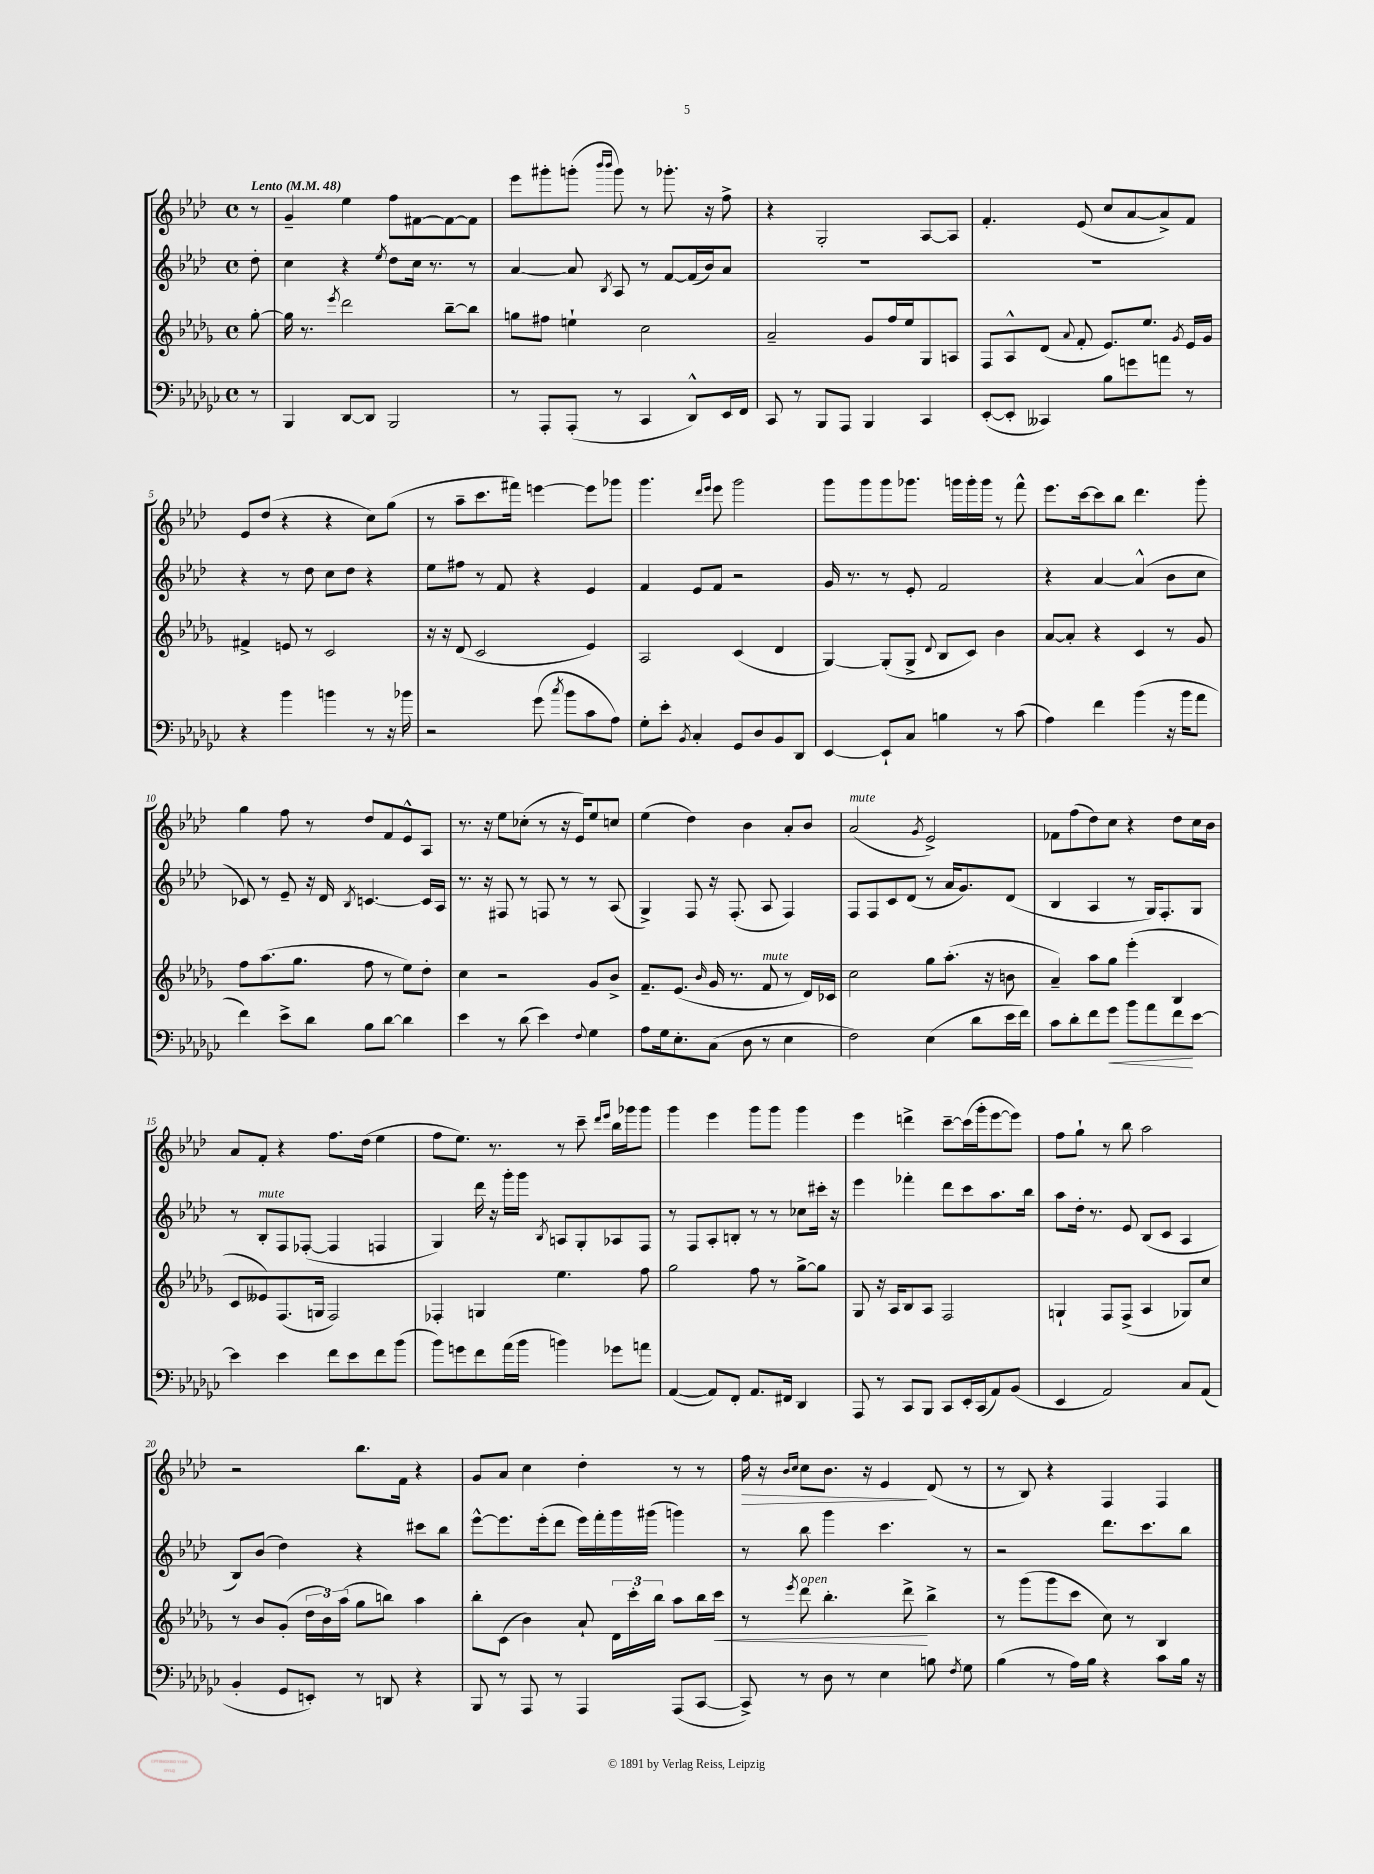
<<
\new StaffGroup <<
\new Staff = "s0" {
    \clef treble \key aes \major \defaultTimeSignature \time 4/4 \partial 8 \tempo "Lento" 4 = 48
    \autoBeamOff r8 |
    g'4-- ees''4 f''8[ fis'8~ fis'8~ fis'8] |
    ees'''8[ gis'''8-. g'''8]-.( \grace { bes'''16[ bes'''16] } g'''8) r8 ges'''8.-. r16 f''8-> |
    r4 g2-. aes8[~ aes8] |
    f'4.-. ees'8( c''8[ aes'8~ aes'8->) f'8] |
    ees'8[ des''8]( r4 r4 c''8[) g''8]( |
    r8 aes''8[-- c'''8. fis'''16]) e'''4~ e'''8[ ges'''8] |
    g'''4. \grace { des'''16[ ees'''16] } ees'''8 g'''2 |
    g'''8[ g'''8 g'''8 ges'''8.] g'''16[ g'''16-. g'''16] r8 f'''8-^ |
    ees'''8.[ c'''16~ c'''8 bes''8] des'''4. g'''8-. |
    g''4 f''8 r8 des''8[ f'8 ees'8-^ aes8] |
    r8. r16 ees''8[ ces''8]-.( r8 r16 ees'16[) ees''8 c''8] |
    ees''4( des''4) bes'4 aes'8[-. bes'8] |
    aes'2^\markup { \italic "mute" }( \acciaccatura { g'8 } ees'2->) |
    fes'8[ f''8( des''8) c''8] r4 des''8[ c''16 bes'16] |
    aes'8[ f'8]-. r4 f''8.[ des''16]( ees''4 |
    f''8[ ees''8.]) r8. r8 c'''8-- \grace { des'''16[ ees'''16] } bes''16[ ges'''16 ges'''8] |
    g'''4 ees'''4 g'''8[ g'''8] g'''4 |
    ees'''4 d'''4-> c'''8[~-- c'''16( g'''16-. ees'''8~ ees'''8]) |
    f''8[ g''8]-! r8 bes''8 aes''2 |
    r2 bes''8.[ f'16] r4 |
    g'8[ aes'8] c''4 des''4-. r8 r8 |
    f''16\> r16 \grace { bes'16[ c''16] } c''8[ bes'8.] r16 ees'4\! des'8( r8 |
    r8 bes8) r4 f4 f4 \bar "|." |
}
\new Staff = "s1" {
    \clef treble \key aes \major \defaultTimeSignature \time 4/4 \partial 8
    \autoBeamOff des''8-. |
    c''4 r4 \acciaccatura { ees''8 } des''8[ c''16] r8. r8 |
    aes'4~ aes'8 \acciaccatura { bes8 } aes8 r8 f'8[~ f'16( bes'16) aes'8] |
    R1 |
    R1 |
    r4 r8 des''8 c''8[ des''8] r4 |
    ees''8[ fis''8] r8 f'8 r4 ees'4 |
    f'4 ees'8[ f'8] r2 |
    g'16 r8. r8 ees'8-. f'2 |
    r4 aes'4~ aes'4-^( bes'8[ c''8] |
    ces'8) r8 ees'8-- r16 des'16 \acciaccatura { bes8 } c'4.~ c'16[ aes16] |
    r8. r16 fis8 r8 f8 r8 r8 aes8( |
    g4->) f8 r16 f8.-.( aes8 f4) |
    f8[ f8 c'8 des'8]( r8 aes'16[ g'8.) des'8]( |
    bes4 aes4 r8 g16[) f8.-. g8] |
    r8 bes8[-.^\markup { \italic "mute" } f8 fes8]~-.( fes4 f4 |
    g4) des'''16 r16 g'''16[-. g'''16] \acciaccatura { bes8 } a8[ g8-. aes8 f8] |
    r8 f8[ aes8-. b8]-. r8 r8 ces''8[ cis'''16]-. r16 |
    ees'''4 fes'''4-. des'''8[ c'''8 aes''8. bes''16] |
    aes''8[ des''16]-. r8. ees'8 bes8[( c'8] aes4 |
    bes8[) bes'8]( des''4) r4 cis'''8[ bes''8] |
    ees'''8[~-^ ees'''8. ees'''16-.( des'''8] ees'''16[) f'''16-. g'''16 gis'''16]( g'''4) |
    r8 bes''8 g'''4 c'''4. r8 |
    r2 des'''8.[ c'''8. bes''8] \bar "|." |
}
\new Staff = "s2" {
    \clef treble \key des \major \defaultTimeSignature \time 4/4 \partial 8
    \autoBeamOff ges''8~-. |
    ges''16 r8. \acciaccatura { ees'''8 } des'''2 bes''8[~-- bes''8] |
    g''8[ fis''8] e''4-! c''2 |
    aes'2-- ges'8[ f''16 ees''16 ges8 a8] |
    f8[ aes8-^ des'8]( \appoggiatura { aes'8 } f'8-. ees'8.[) ees''8.] \acciaccatura { ges'8 } ees'16[ ges'16] |
    fis'4-> e'8 r8 c'2 |
    r16 r16 des'8( c'2 ees'4) |
    aes2 c'4( des'4 |
    ges4~) ges8[-.( ges8]-> \appoggiatura { des'8 } bes8[ c'8]) bes'4 |
    aes'8[~ aes'8]-. r4 c'4 r8 ges'8 |
    f''8[ aes''8.( ges''8.] f''8 r8 ees''8[) des''8]-. |
    c''4 r2 ges'8[ bes'8]-> |
    f'8.[-- ees'8.]( \grace { bes'16 } ges'16 r8. f'8^\markup { \italic "mute" } r8 des'16[) ces'16] |
    c''2 ges''8[ aes''8.]-.( r16 b'8 |
    aes'4--) aes''8[ ges''8] ees'''4-.( bes4 |
    c'8[ eeses'8) f8.( g16] f2) |
    fes4-. g4 ees''4. f''8 |
    ges''2 f''8 r8 ges''8[~-> ges''8] |
    ges8 r16 aes16[ bes8 aes8] f2 |
    g4-! f8[ f8]->( aes4 ges8[) c''8] |
    r8 bes'8[ ges'8]-.( \tuplet 3/2 { des''16[ bes'16) aes''16]( } ges''8[ b''8]) aes''4 |
    bes''8[-. c'8]( bes'4) aes'8-! \tuplet 3/2 { des'16[ c'''16-. bes''16] } aes''8[ bes''16 c'''16]\< |
    r8 \acciaccatura { ees'''8 } des'''8^\markup { \italic "open" } bes''4.-. des'''8->\! bes''4-> |
    r8 ges'''8[( ges'''8 c'''8] c''8) r8 bes4 \bar "|." |
}
\new Staff = "s3" {
    \clef bass \key ges \major \defaultTimeSignature \time 4/4 \partial 8
    \autoBeamOff r8 |
    bes,,4 des,8[~ des,8] bes,,2 |
    r8 aes,,8[-. aes,,8]-.( r8 ces,4 des,8[-^) ees,16 f,16] |
    ces,8 r8 bes,,8[ aes,,8] bes,,4 ces,4 |
    ees,8[~-.( ees,8]-. ceses,4) bes8[ g'8 a'8] r8 |
    r4 bes'4 b'4 r8 r16 bes'16 |
    r2 ges'8( \acciaccatura { ces''8 } bes'8[ ces'8 aes8]) |
    ges8[-. ees'8]-. \acciaccatura { bes,8 } ces4-. ges,8[ des8 bes,8 des,8] |
    ees,4~ ees,8[-! ces8] b4 r8 ces'8( |
    aes4) f'4 bes'4( r16 bes'16[ aes'8] |
    f'4) ees'8[-> des'8] bes8[ des'8]~ des'4 |
    ees'4 r8 des'8( ees'4) \appoggiatura { f8 } ges4 |
    aes8[ ges16 ees8.-. ces8]( des8 r8 ees4 |
    f2) ees4( des'8[ ees'16 f'16]) |
    ces'8[ des'8-. f'8 ges'8]\< bes'8[ aes'8 f'8\! ees'8]~ |
    ees'4 ees'4 f'8[ ees'8 f'8 bes'8]( |
    bes'8[) g'8 f'8 aes'16( bes'16] b'4) ges'8[ a'8] |
    aes,4~( aes,8[) f,8]-. aes,8.[ fis,16] des,4 |
    aes,,8 r8 ces,8[ bes,,8] ces,8[ ees,16-. ces,16( aes,8) bes,8]( |
    ees,4 aes,2) ces8[ aes,8]( |
    bes,4-. ges,8[ e,8]-.) r8 d,8 r4 |
    bes,,8 r8 aes,,8 r8 aes,,4 aes,,8[( ces,8]~ |
    ces,8->) r8 des8 r8 ees4 b8 \acciaccatura { f8 } ges8 |
    bes4( r8 aes16[) bes16] r4 ces'8[ bes16] r16 \bar "|." |
}
>>
>>
